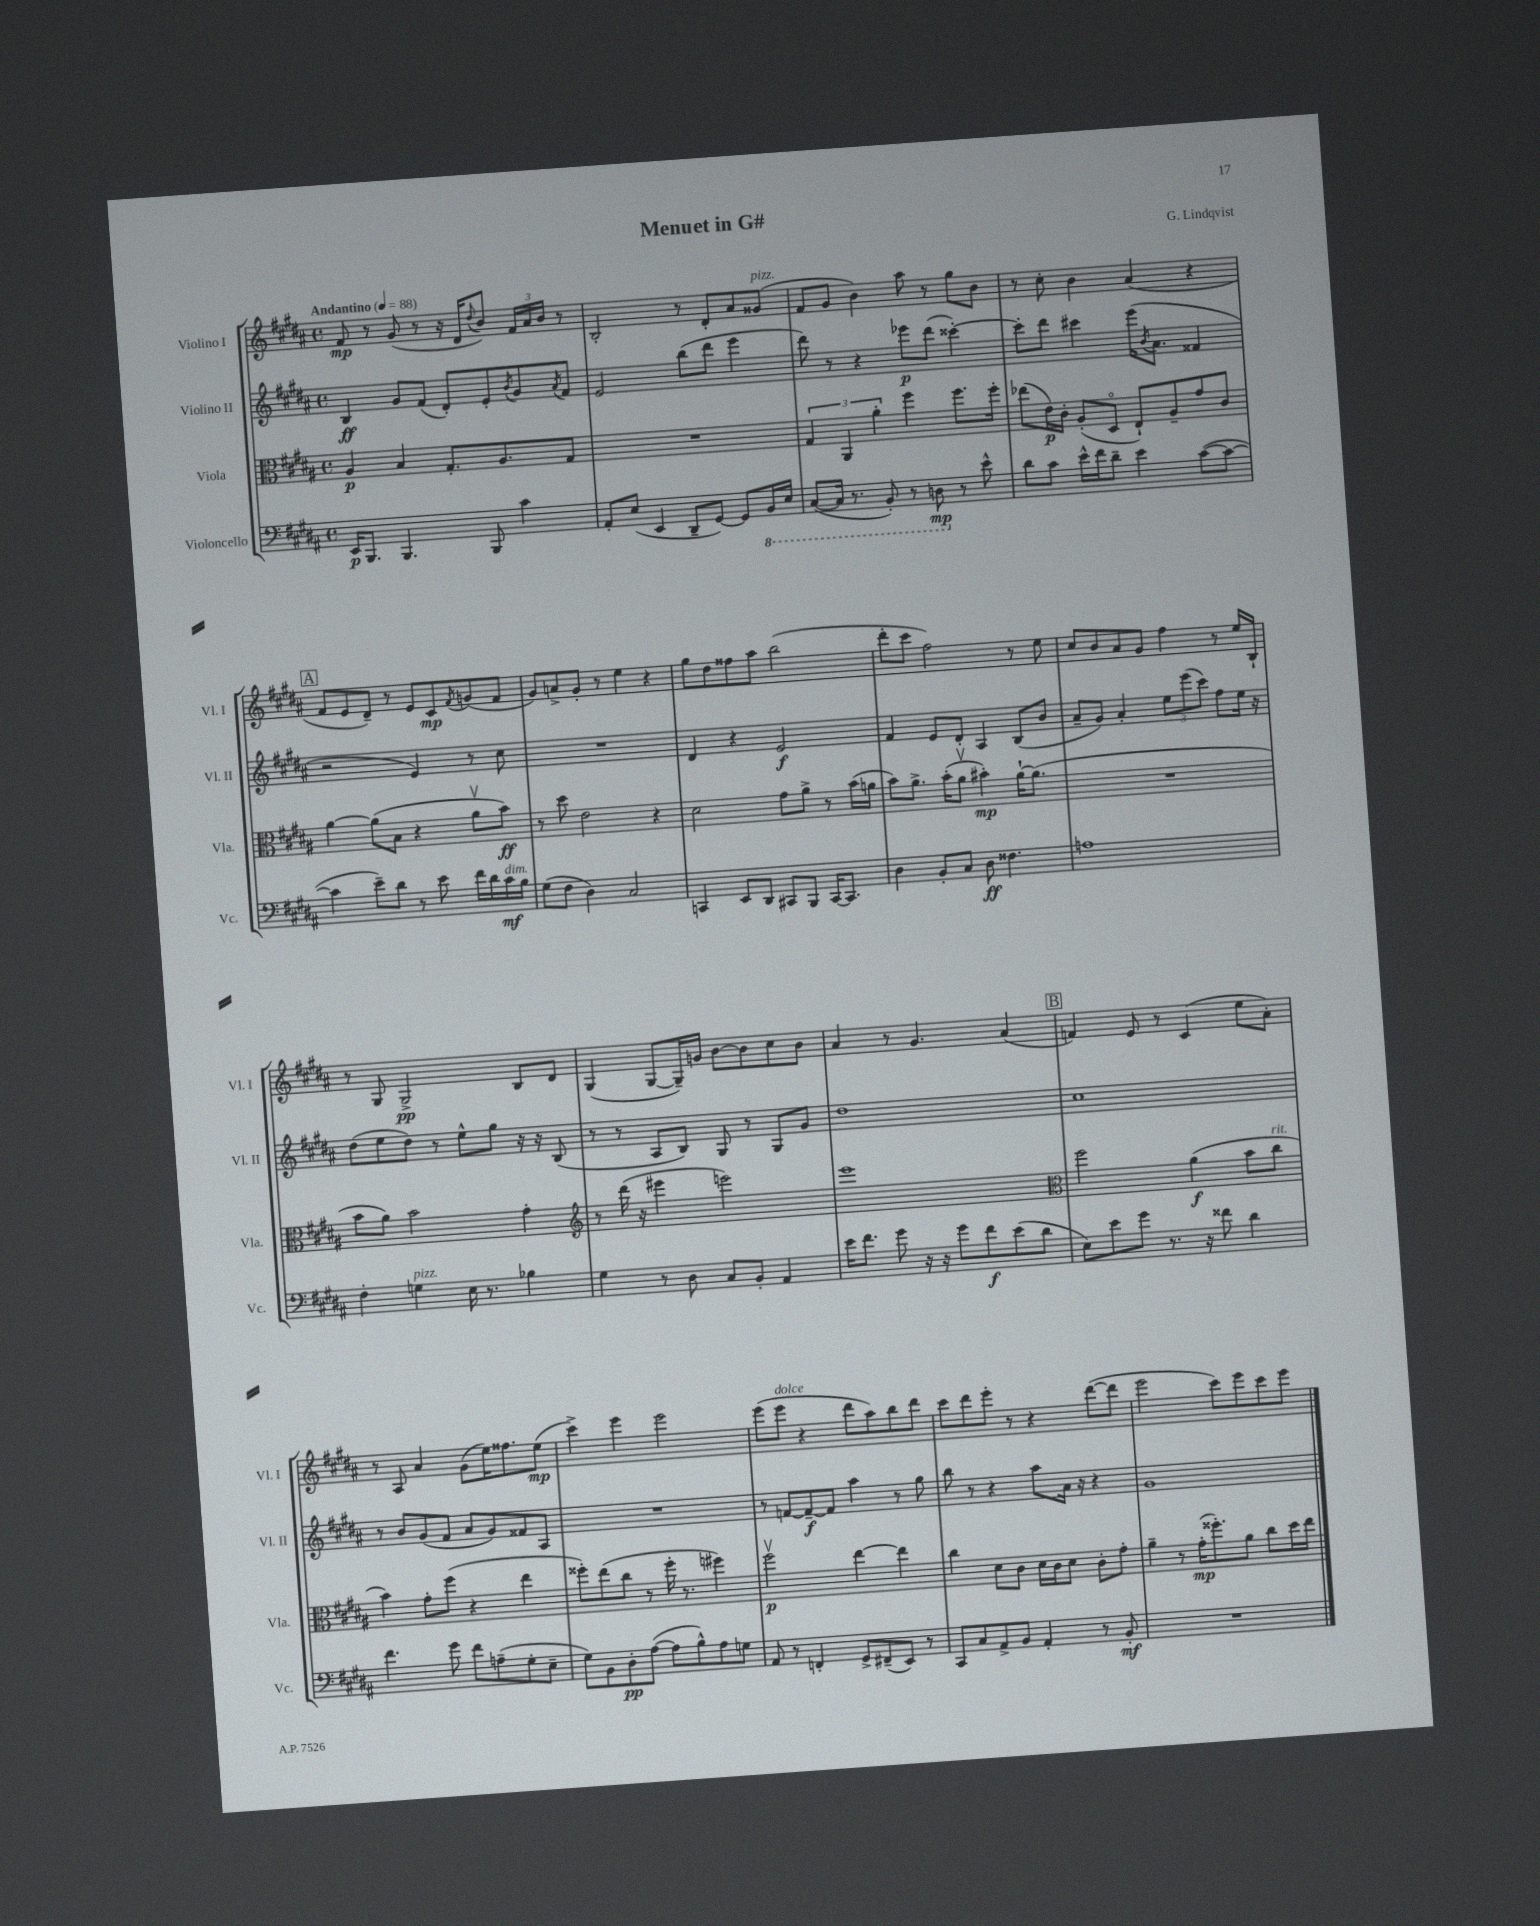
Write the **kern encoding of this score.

**kern	**kern	**kern	**kern
*staff4	*staff3	*staff2	*staff1
*clefF4	*clefC3	*clefG2	*clefG2
*k[f#c#g#d#a#]	*k[f#c#g#d#a#]	*k[f#c#g#d#a#]	*k[f#c#g#d#a#]
*M4/4	*M4/4	*M4/4	*M4/4
*met(c)	*met(c)	*met(c)	*met(c)
*MM88	*MM88	*MM88	*MM88
16EE	4A#	4B	8f#
8.BBB	.	.	.
.	.	.	8r
4.BBB	4B	8g#	(8g#
.	.	(8f#	8r
.	8.G#'	8d#')	16r
.	.	.	16d#
.	.	.	8qqdd#
8BBB	.	8e'	8b)
.	8.A#	.	.
.	.	8qb	.
4c#	.	8g#	24f#
.	.	.	24a#
.	.	.	24b
.	.	8qa#	.
.	8G#	8f#	8r
=	=	=	=
8AA#'	1r	2e	2B'
(8E	.	.	.
4EE	.	.	.
8DD#~	.	(8bb	8r
[8GG#)	.	8ddd#	8d#'
8GG#]	.	4eee	8a#
16BBB	.	.	(8g##
16EE	.	.	.
=	=	=	=
([8CC#	6G#	8ddd#)	8f#
16CC#]	.	8r	8g#
.	6AA#	.	.
8.r	.	.	.
.	.	4r	4b)
.	6a#'	.	.
8BBB')	.	.	.
8r	4ff#	8eee-	8aa#
8DD	.	(8ddd#	8r
8r	8.ff#	[4ccc##')	8gg#
8e^^	.	.	8b
.	16ff#'	.	.
=	=	=	=
8d#	(8ee-	8ccc##']	8r
8c#	16e)	8ddd#	8cc#'
.	16c#'	.	.
16e^^	(8A#'	4ccc#	4b
16f#	.	.	.
8d#~	8D#o	.	.
4e	8E`)	(16eee	(4a#
.	.	8qb	.
.	.	8.a#	.
.	8A#~	.	.
([8c#	8g#	4f##	4r
8c#_	8c#	.	.
=	=	=	=
4c#]	[4a#	2r	8f#
.	.	.	8e
8e~)	(8a#]	.	8d#~)
8d#	8B	.	8r
8r	4r	4e)	8e
8e	.	.	8c#
.	.	.	8qf#
16f#	8a#v	8r	(8g
16d#	.	.	.
16c#	8b)	8cc#	8f#
16B	.	.	.
=	=	=	=
(8G#	8r	1r	8g#)
8F#	8dd#	.	8a^
4D#)	2e	.	8g#'
.	.	.	8r
2C#	.	.	4ee
.	4r	.	4r
=	=	=	=
4CC	2d#	4d#	8gg#
.	.	.	8dd#
8EE	.	4r	8ff##
8DD#	.	.	8aa#
8CC#	8g#	2e	(2bb
8BBB	8a#^	.	.
[16CC#	8r	.	.
8.CC#]	.	.	.
.	(16b	.	.
.	16a	.	.
=	=	=	=
4D#	8b)	4f#	8ddd#'
.	8.a#^	.	8ccc#
8BB'	.	8e	2ff#)
.	(16b'	.	.
8C#	8a#v	8d#'	.
8D#	4b#')	4A#	.
4.F##	.	.	.
.	[16a#`	(8B	8r
.	(8.a#]	.	.
.	.	8b	8ee
=	=	=	=
1A	1r	8a#~	8cc#
.	.	8g#)	8b
.	.	4a#'	8a#
.	.	.	8g#
.	.	12ee	4ff#
.	.	(12eee	.
.	.	12ccc#)	.
.	.	8ff#	8r
.	.	16ee	16ee
.	.	16r	16B`
=	=	=	=
4F#'	8b	(8dd#	8r
.	8a#)	8ee	8G#
4G	2b	8dd#)	2G#^
.	.	8r	.
16E	.	8ee^^	.
8.r	.	.	.
.	.	8gg#	.
4B-	4g#'	16r	8B
.	.	16r	.
.	.	(8B	8d#
=	=	=	=
*	*clefG2	*	*
4G#	8r	8r	(4G#
.	(16ddd#	8r	.
.	16r	.	.
8r	4eee#	8A#	[8G#
8D#	.	8B)	16G#~])
.	.	.	16g
8C#	2eee)	8G#	[8b
8BB'	.	8r	8b]
4AA#	.	8G#	8cc#
.	.	8g#	8b
=	=	=	=
16e	1eee	1dd#	4a#
8.f#	.	.	.
8g#	.	.	8r
16r	.	.	4.g#
16r	.	.	.
8g#	.	.	.
8f#	.	.	.
(8e	.	.	(4a#
8d#	.	.	.
=	=	=	=
*	*clefC3	*	*
8E)	2ff#	1cc#	4f)
8e	.	.	.
8g#	.	.	8e
8.r	.	.	8r
.	(4a#	.	(4c#
16r	.	.	.
8f##	.	.	.
4d#	8b	.	8ee
.	8cc#	.	8a#')
=	=	=	=
4.f#	4b)	8r	8r
.	.	8b	8A#
.	8g#'	(8g#	4a#
8g#	(8ff#	8f#	.
8f#	4r	8a#	(8g#
(8A~	.	8g#)	16ee)
.	.	.	8.ff##
8G#'	4ee	8f##	.
8E~	.	8A#	(8ee
=	=	=	=
8G#)	8ff##')	1r	4ccc#^)
8BB	(8ee	.	.
8D#'	8cc#	.	4eee
([8A#	8r	.	.
8A#]	16ff##'	.	2eee
.	8.r	.	.
8B^^)	.	.	.
8A#	4ff#)	.	.
8G	.	.	.
=	=	=	=
8AA#	2ff#v	8r	(8eee
8r	.	[8f	8eee
4FF'	.	8f~_	4r
.	.	8f]	.
8GG#^	[4ee	4aa#	8ddd#
(8FF#~	.	.	8aa#)
8EE)	4ee]	8r	8bb
8r	.	8gg#	8ddd#
=	=	=	=
8CC#	4cc#	8bb	8ccc#
8C#	.	8r	8ddd#
8AA#^	8d#	4r	8eee'
8BB	8c#	.	8r
4AA#'	16d#	8aa#	4r
.	16c#	.	.
.	8d#	16a#	.
.	.	16r	.
8r	8c#'	4r	([8ddd#
8BB'	8g#'	.	8ddd#]
=	=	=	=
1r	4a#~	1g#	2eee
.	8r	.	.
.	(16g#'	.	.
.	8.ff##')	.	.
.	.	.	8ccc#)
.	8a#	.	8eee
.	8cc#	.	8ccc#
.	16dd#	.	8eee
.	16ee	.	.
==	==	==	==
*-	*-	*-	*-
